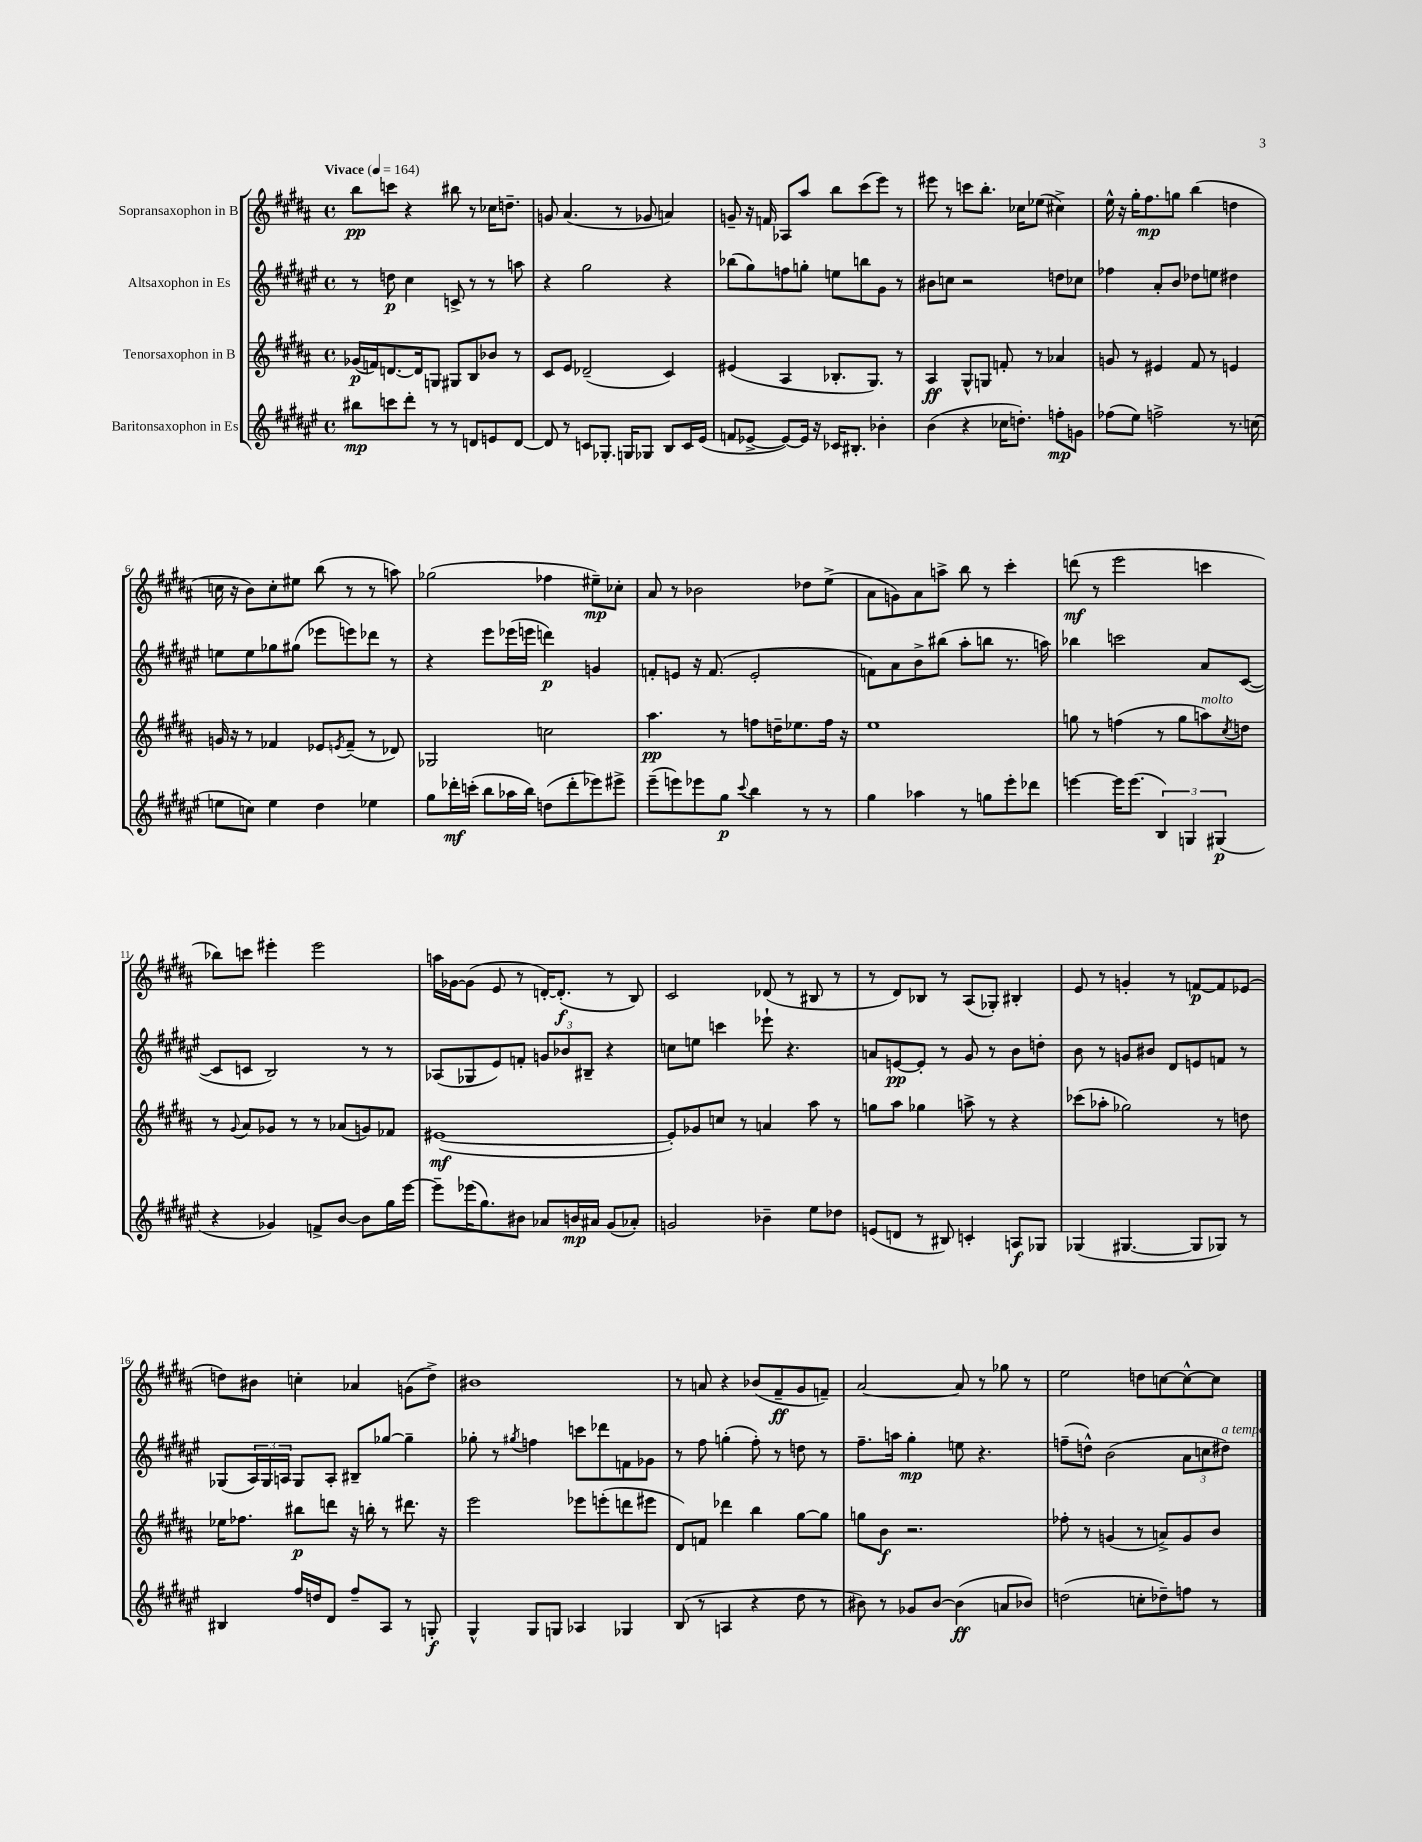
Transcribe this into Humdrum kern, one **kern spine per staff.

**kern	**dynam	**kern	**dynam	**kern	**dynam	**kern	**dynam
*part4	*part4	*part3	*part3	*part2	*part2	*part1	*part1
*staff4	*staff4	*staff3	*staff3	*staff2	*staff2	*staff1	*staff1
*I"Baritonsaxophon in Es	*	*I"Tenorsaxophon in B	*	*I"Altsaxophon in Es	*	*I"Sopransaxophon in B	*
*clefG2	*	*clefG2	*	*clefG2	*	*clefG2	*
*k[f#c#g#d#a#e#]	*	*k[f#c#g#d#a#]	*	*k[f#c#g#d#a#e#]	*	*k[f#c#g#d#a#]	*
*M4/4	*	*M4/4	*	*M4/4	*	*M4/4	*
*met(c)	*	*met(c)	*	*met(c)	*	*met(c)	*
*MM164	*	*MM164	*	*MM164	*	*MM164	*
=1	=1	=1	=1	=1	=1	=1	=1
!	!	!	!	!	!	!LO:TX:a:B:t=Vivace	!
8bb#X\L	mp	(16g-X/LL	p	8r	.	8bb\L	pp
.	.	16fn/J)	.	.	.	.	.
8cccn\	.	[8.dn/	.	8ddn\	p	8cccn\J	.
8ddd#'\J	.	.	.	4cc#\	.	4r	.
.	.	16d/k]	.	.	.	.	.
8r	.	8Gn/J	.	.	.	.	.
8r	.	8G#X/L	.	8cn^/	.	8bb#X\	.
8dn/L	.	8B/	.	8r	.	8r	.
8en/	.	8b-X/J	.	8r	.	16cc-X\KL	.
.	.	.	.	.	.	8.ddn~\J	.
[8d/J	.	8r	.	8aan\	.	.	.
=2	=2	=2	=2	=2	=2	=2	=2
8d/]	.	8c#/L	.	4r	.	8gn/	.
8r	.	8e/J	.	.	.	(4.a#/	.
8cn/L	.	(2d-X~/	.	2gg#\	.	.	.
8.G-X'/J	.	.	.	.	.	.	.
.	.	.	.	.	.	8r	.
16Gn/KL	.	.	.	.	.	.	.
8G-X/J	.	.	.	.	.	8g-X/	.
8B/L	.	4c#/)	.	4r	.	4an/)	.
16c/L	.	.	.	.	.	.	.
(16e#/JJ	.	.	.	.	.	.	.
=3	=3	=3	=3	=3	=3	=3	=3
8fn/L	.	(4e#X/	.	(8bb-X\L	.	8gn~/	.
[8e-X^/J	.	.	.	8gg#\)	.	16r	.
.	.	.	.	.	.	16fn/	.
8e-/L_)	.	4A#/	.	8ffn\	.	8A-X/L	.
16e-/Jk]	.	.	.	8ggn'\J	.	8aa#/J	.
16r	.	.	.	.	.	.	.
16c-X/KL	.	8.B-X'/L	.	8een\L	.	8bb\L	.
8.B#X'/J	.	.	.	.	.	.	.
.	.	.	.	8bbn\	.	(8ccc#\	.
.	.	8.G#/J)	.	.	.	.	.
4b-X'\	.	.	.	8g#\J	.	8eee\J)	.
.	.	8r	.	8r	.	8r	.
=4	=4	=4	=4	=4	=4	=4	=4
(4b\	.	4A#/	ff	8b#X\L	.	8eee#X\	.
.	.	.	.	8ccn\J	.	8r	.
4r	.	8G#^^/L	.	2r	.	8cccn\L	.
.	.	8Gn/J	.	.	.	8.bb'\J	.
16cc-X\KL	.	8fn'/	.	.	.	.	.
8.ddn'\J)	.	.	.	.	.	16cc-X\KL	.
.	.	8r	.	.	.	(8ee-X\J	.
8ffn'\L	mp	4a-X/	.	8ddn\L	.	4cc#X^\)	.
8gn\J	.	.	.	8cc-X\J	.	.	.
=5	=5	=5	=5	=5	=5	=5	=5
(8ff-X\L	.	8gn/	.	4ff-X\	.	16ee^^\	.
.	.	.	.	.	.	16r	.
8ee#\J)	.	8r	.	.	.	16gg#'\KL	.
.	.	.	.	.	.	8.ff#\	mp
2ffn^\	.	4e#X/	.	8a#'/L	.	.	.
.	.	.	.	8b/J	.	8ggn\J	.
.	.	8f#/	.	8dd-X\L	.	(4bb\	.
.	.	8r	.	8een\J	.	.	.
8.r	.	4en/	.	4dd#X\	.	4ddn\	.
(16ccn\	.	.	.	.	.	.	.
!!LO:LB:g=z
=6	=6	=6	=6	=6	=6	=6	=6
8een\L	.	16gn/	.	8een\L	.	16ccn\	.
.	.	16r	.	.	.	16r	.
8ccn\J)	.	8r	.	8ee\	.	8b\L)	.
4ee\	.	4f-X/	.	8gg-X\	.	8cc'\	.
.	.	.	.	(8gg#X\J	.	8ee#X\J	.
4dd#\	.	8e-X/L	.	8eee-X\L	.	(8bb\	.
.	.	8qen/	.	.	.	.	.
.	.	(8f-~/J	.	8eeen\)	.	8r	.
4ee-X\	.	8r	.	8ddd-X\J	.	8r	.
.	.	8d-X/)	.	8r	.	8aan\)	.
=7	=7	=7	=7	=7	=7	=7	=7
8gg#\L	.	2G-X/	.	4r	.	(2gg-X\	.
16ddd-X'\L	mf	.	.	.	.	.	.
(16cccn'\JJ	.	.	.	.	.	.	.
8bb\L	.	.	.	8eee#\L	.	.	.
16aa-X\L	.	.	.	(16eee-X\L	.	.	.
16bb\JJ)	.	.	.	16eeen\JJ	.	.	.
(8ddn\L	.	2ccn\	.	4dddn\)	p	4ff-X\	.
8ddd-'\	.	.	.	.	.	.	.
8eee-X\)	.	.	.	4gn/	.	8ee#X~\L)	mp
8eee#X^\J	.	.	.	.	.	8cc-X'\J	.
=8	=8	=8	=8	=8	=8	=8	=8
(8eee#~\L	.	4.aa#\	pp	8fn'/L	.	8a#/	.
8eeen\)	.	.	.	8en/J	.	8r	.
8eee-X\	.	.	.	16r	.	2b-X\	.
.	.	.	.	(8.f/	.	.	.
8gg#\J	p	8r	.	.	.	.	.
8qqccc#/	.	.	.	.	.	.	.
4bb\	.	8ffn\L	.	2e'/	.	.	.
.	.	16ddn~\K	.	.	.	.	.
.	.	8.ee-X\	.	.	.	.	.
8r	.	.	.	.	.	8dd-X\L	.
8r	.	16ff\Jk	.	.	.	(8ee^\J	.
.	.	16r	.	.	.	.	.
=9	=9	=9	=9	=9	=9	=9	=9
4gg#\	.	1ee	.	8fn\L)	.	8a#\L	.
.	.	.	.	8a#\	.	8gn\)	.
4aa-X\	.	.	.	8b^\	.	8a#\	.
.	.	.	.	(8bb#X\J	.	8aan^\J	.
8r	.	.	.	8aa#'\L	.	8bb\	.
8ggn\L	.	.	.	8bbn\J	.	8r	.
8eee#'\	.	.	.	8.r	.	4ccc#'\	.
8ddd-X\J	.	.	.	.	.	.	.
.	.	.	.	16aan\)	.	.	.
=10	=10	=10	=10	=10	=10	=10	=10
[4eeen\	.	8ggn\	.	4bb-X\	.	(8dddn\	mf
.	.	8r	.	.	.	8r	.
16eee\KL]	.	(4ffn\	.	2cccn\	.	2eee\	.
(8.eee\J	.	.	.	.	.	.	.
6B/)	.	8r	.	.	.	.	.
.	.	8gg\L	.	.	.	.	.
6Gn/	.	.	.	.	.	.	.
!	!	!LO:TX:a:i:t=molto	!	!	!	!	!
.	.	8aan\)	.	8a#/L	.	4cccn\	.
(6G#X/	p	.	.	.	.	.	.
.	.	8qcc#/	.	.	.	.	.
.	.	8ddn\J	.	([8c#/J	.	.	.
!!LO:LB:g=z
=11	=11	=11	=11	=11	=11	=11	=11
4r	.	8r	.	8c#/L]	.	8bb-X\L)	.
.	.	8qqg#/	.	.	.	.	.
.	.	8a#/L	.	8cn/J	.	8cccn\J	.
4g-X/)	.	8g-X/J	.	2B/)	.	4eee#X'\	.
.	.	8r	.	.	.	.	.
8fn^/L	.	8r	.	.	.	2eee#\	.
[8b/J	.	(8a-X/L	.	.	.	.	.
8b\L]	.	8gn/)	.	8r	.	.	.
16gg#\L	.	8f-X/J	.	8r	.	.	.
[16eee#\JJ	.	.	.	.	.	.	.
=12	=12	=12	=12	=12	=12	=12	=12
8eee#~\L]	.	([1e#X	mf	(8A-X/L	.	16aan\LL	.
.	.	.	.	.	.	[16g-X\J	.
(16eee-X\K	.	.	.	8G-X/	.	(8g-\J]	.
8.gg#\)	.	.	.	.	.	.	.
.	.	.	.	8e#/)	.	8e/	.
8b#X\J	.	.	.	8fn'/J	.	8r	.
8a-X/L	.	.	.	12gn/L	.	[16dn'/KL)	.
.	.	.	.	.	.	(8.d'/J]	f
.	.	.	.	12b-X/	.	.	.
16bn/L	mp	.	.	.	.	.	.
.	.	.	.	12B#X~/J	.	.	.
16a#X/JJ	.	.	.	.	.	.	.
(8g#/L	.	.	.	4r	.	8r	.
8a-X'/J)	.	.	.	.	.	8B/)	.
=13	=13	=13	=13	=13	=13	=13	=13
2gn/	.	8e#'/L])	.	8ccn\L	.	2c#/	.
.	.	8g-X/	.	8een\J	.	.	.
.	.	8ccn/J	.	4cccn\	.	.	.
.	.	8r	.	.	.	.	.
4b-X~\	.	4an/	.	8eee-X`\	.	(8d-X/	.
.	.	.	.	4.r	.	8r	.
8ee#\L	.	8aa#\	.	.	.	8B#X/	.
8dd-X\J	.	8r	.	.	.	8r	.
=14	=14	=14	=14	=14	=14	=14	=14
(8en/L	.	8ggn\L	.	8an/L	.	8r	.
8dn/J	.	8aa#\J	.	[8en/	pp	8d#/L)	.
8r	.	4gg-X\	.	8e'/J]	.	8B-X/J	.
8B#X/)	.	.	.	8r	.	8r	.
4cn'/	.	8aan^\	.	8g#/	.	(8A#/L	.
.	.	8r	.	8r	.	8G-X'/J)	.
8An/L	f	4r	.	8b\L	.	4B#X'/	.
8G-X/J	.	.	.	8ddn'\J	.	.	.
=15	=15	=15	=15	=15	=15	=15	=15
(4G-X/	.	(8ccc-X\L	.	8b\	.	8e/	.
.	.	8aa-X'\J	.	8r	.	8r	.
[4.G#X/	.	2gg-X\)	.	8gn/L	.	4gn'/	.
.	.	.	.	8b#X/J	.	.	.
.	.	.	.	8d#/L	.	8r	.
8G#/L]	.	.	.	8en/	.	[8fn/L	p
8G-X/J)	.	8r	.	8fn/J	.	8f/]	.
8r	.	8ddn\	.	8r	.	(8e-X/J	.
!!LO:LB:g=z
=16	=16	=16	=16	=16	=16	=16	=16
4B#X/	.	16ee-X\KL	.	(8G-X/L	.	8ddn\L)	.
.	.	8.ff-X\J	.	.	.	.	.
.	.	.	.	24A#/L)	.	8b#X\J	.
.	.	.	.	24G-/	.	.	.
.	.	.	.	24An/JJ	.	.	.
16ff#/LL	.	8bb#X\L	p	8G-/L	.	4ccn'\	.
16ddn/J	.	.	.	.	.	.	.
8d#/J	.	8dddn\J	.	8A'/J	.	.	.
8ff#~/L	.	16r	.	8B#X~/L	.	4a-X/	.
.	.	16bbn'\	.	.	.	.	.
8A#/J	.	8r	.	[8gg-X/J	.	.	.
8r	.	8.ddd#X\	.	4gg-~\]	.	(8gn\L	.
8Gn'/	f	.	.	.	.	8dd^\J)	.
.	.	16r	.	.	.	.	.
=17	=17	=17	=17	=17	=17	=17	=17
4G#^^/	.	2eee\	.	8gg-X'\	.	1b#X	.
.	.	.	.	8r	.	.	.
.	.	.	.	8qgg#X/	.	.	.
8G#/L	.	.	.	4ffn\	.	.	.
8Gn/J	.	.	.	.	.	.	.
4A-X/	.	8eee-X\L	.	8cccn\L	.	.	.
.	.	(8eeen'\	.	8ddd-X\	.	.	.
4G-X/	.	8dddn\	.	8fn\	.	.	.
.	.	8eee#X\J	.	8g-X\J	.	.	.
=18	=18	=18	=18	=18	=18	=18	=18
(8B/	.	8d#/L)	.	8r	.	8r	.
8r	.	8fn/J	.	8ff#\	.	8an/	.
4An/	.	4ddd-X\	.	(4ggn'\	.	4r	.
4r	.	4bb\	.	8ff#'\)	.	(8b-X/L	.
.	.	.	.	8r	.	8f#~/	ff
8dd#\	.	[8gg#\L	.	8ddn\	.	8g#/	.
8r	.	8gg#\J]	.	8r	.	8fn~/J)	.
=19	=19	=19	=19	=19	=19	=19	=19
8b#X\)	.	8ggn\L	.	8.ff#~\L	.	[2a#/	.
8r	.	8b\J	f	.	.	.	.
.	.	.	.	16aan\Jk	.	.	.
8g-X/L	.	2.r	.	4gg#'\	mp	.	.
[8b#/J	.	.	.	.	.	.	.
(4b#\]	ff	.	.	8een\	.	8a#/]	.
.	.	.	.	4.r	.	8r	.
8an/L	.	.	.	.	.	8gg-X\	.
8b-X/J)	.	.	.	.	.	8r	.
=20	=20	=20	=20	=20	=20	=20	=20
(2ddn\	.	8ff-X'\	.	(8ffn~\L	.	2ee\	.
.	.	8r	.	8ddn^^\J)	.	.	.
.	.	(4gn/	.	(2b\	.	.	.
8ccn'\L	.	8r	.	.	.	8ddn\L	.
8dd-X~\)	.	8an^/L)	.	.	.	[8ccn\	.
8ffn\J	.	8g/	.	12a#\L	.	8cc^^\_	.
.	.	.	.	12ccn\	.	.	.
8r	.	8b/J	.	.	.	8cc\J]	.
!	!	!	!	!LO:TX:a:i:t=a tempo	!	!	!
.	.	.	.	12dd#X\J)	.	.	.
==	==	==	==	==	==	==	==
*-	*-	*-	*-	*-	*-	*-	*-
